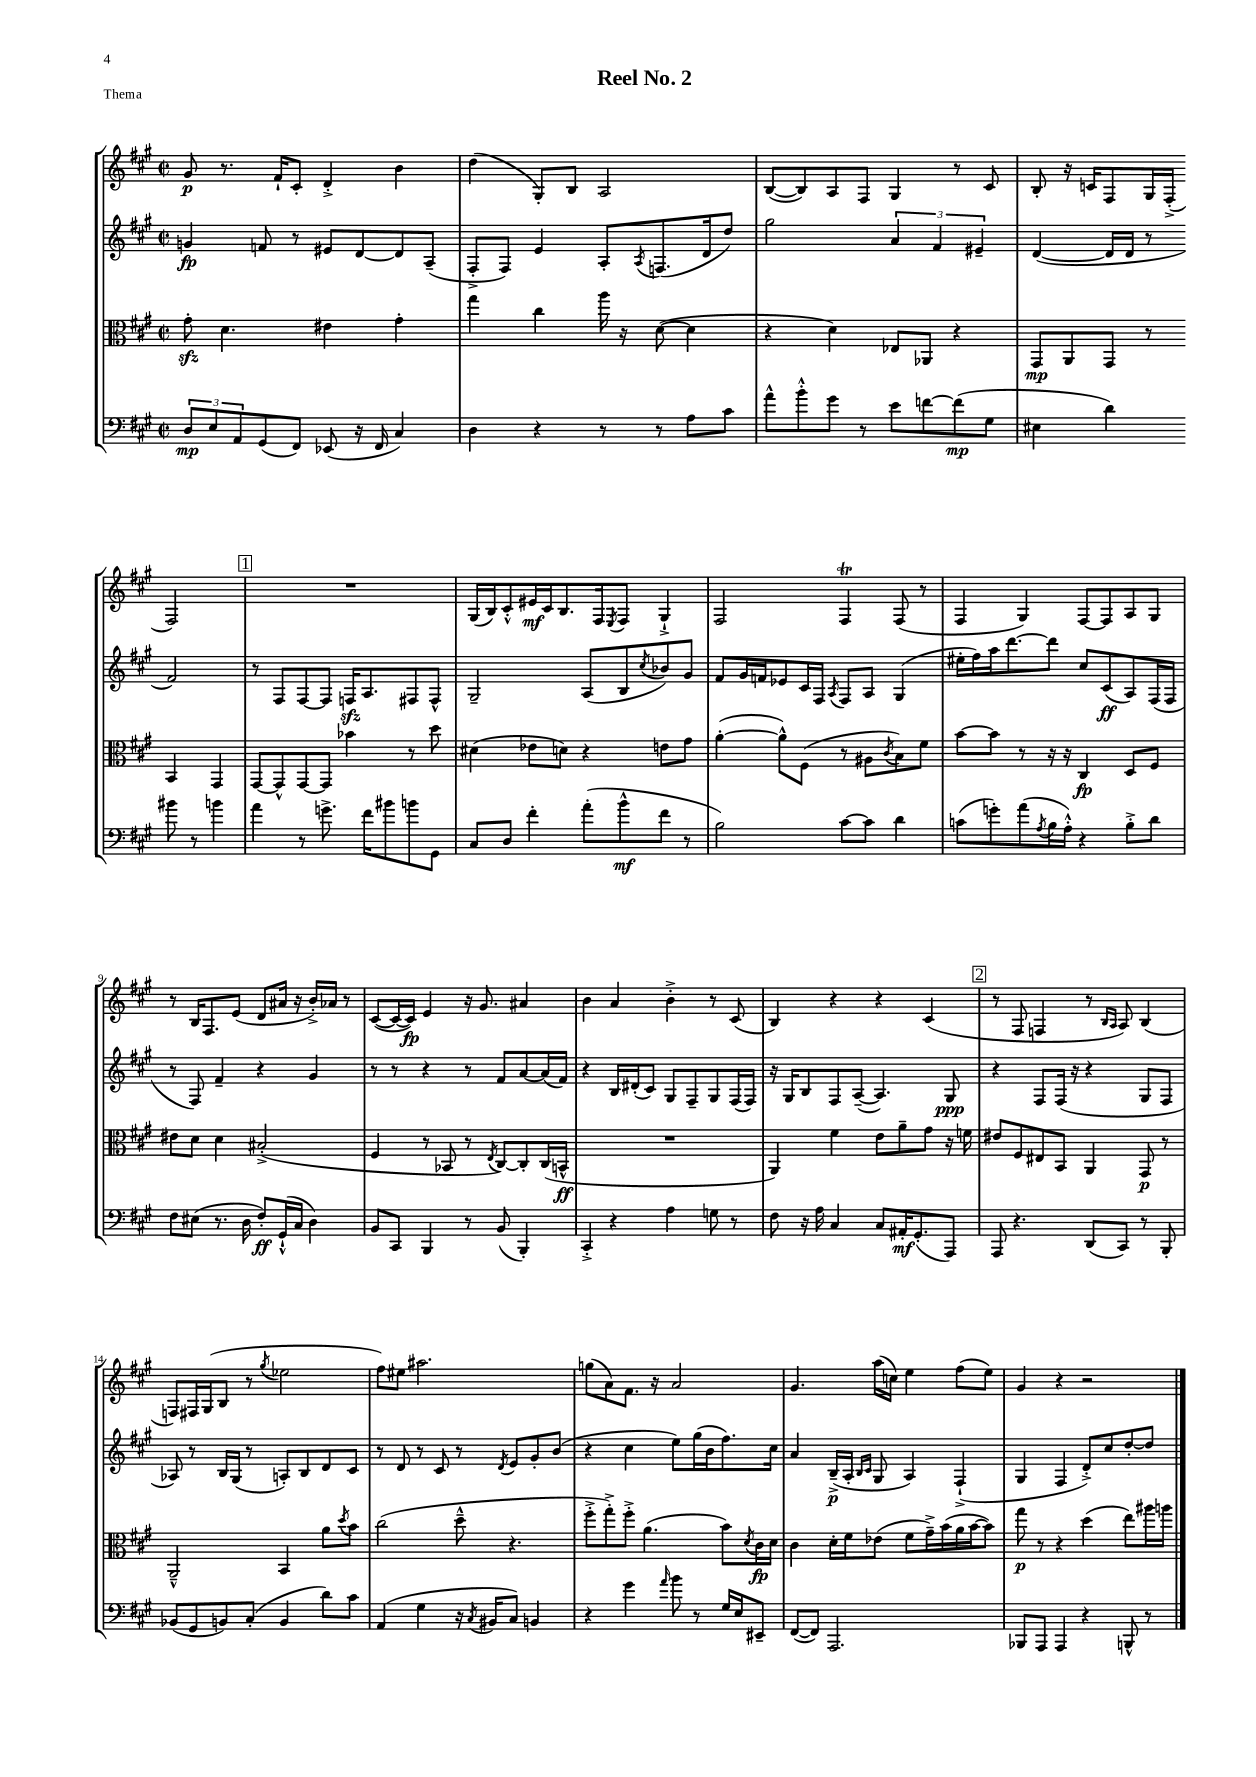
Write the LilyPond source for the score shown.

\header { title = "Reel No. 2" piece = "Thema" }
<<
\new StaffGroup <<
\new Staff = "s0" {
    \clef treble \key a \major \defaultTimeSignature \time 2/2
    gis'8\p r8. fis'16-! cis'8-. d'4-.-> b'4 |
    d''4( gis8-.) b8 a2 |
    b8~( b8) a8 fis8 gis4 r8 cis'8 |
    b8-. r16 c'16 fis8 gis16 fis16-.->( fis2) |
    \mark \markup { \box "1" } R1 |
    gis16( b16) cis'8-.-^ eis'16\mf cis'16 b8. fis16 \acciaccatura { e8 } fis8 gis4-!-> |
    fis2 fis4\trill fis8( r8 |
    fis4 gis4) fis8~ fis8 a8 gis8 |
    r8 b16 fis8. e'8( d'8 ais'16 r16 b'16-.->) aes'16 r8 |
    cis'8~( cis'16~ cis'16\fp) e'4 r16 gis'8. ais'4 |
    b'4 a'4 b'4-.-> r8 cis'8( |
    b4) r4 r4 cis'4( |
    \mark \markup { \box "2" } r8 fis8 f4 r8 \grace { b16 a16 } a8) b4( |
    f8) fis16 gis16( b8 r8 \acciaccatura { gis''8 } ees''2 |
    fis''8) eis''8 ais''2. |
    g''8( a'8) fis'8. r16 a'2 |
    gis'4. a''16( c''16) e''4 fis''8( e''8) |
    gis'4 r4 r2 \bar "|." |
}
\new Staff = "s1" {
    \clef treble \key a \major \defaultTimeSignature \time 2/2
    g'4\fp f'8 r8 eis'8 d'8~ d'8 a8--( |
    fis8-.-> fis8) e'4 a8-. \acciaccatura { a8 } f8.( d'16 d''8) |
    gis''2 \tuplet 3/2 { a'4 fis'4 eis'4-- } |
    d'4~( d'16 d'16 r8 fis'2) |
    \mark \markup { \box "1" } r8 fis8 fis8~ fis8 f16\sfz a8. fis8 fis8-^ |
    gis2-- a8( b8 \acciaccatura { cis''8 } bes'8) gis'8 |
    fis'8 gis'16 f'16 ees'8 cis'16 fis16 \acciaccatura { a8 } fis8 a8 gis4( |
    eis''16-. fis''16) a''16 d'''8.~ d'''8 cis''8 cis'8\ff( a8) fis16( fis16 |
    r8 fis8) fis'4-- r4 gis'4 |
    r8 r8 r4 r8 fis'8 a'8~ a'16( fis'16) |
    r4 b16 dis'16-.( cis'8) gis8 fis8-- gis8 fis16( fis16) |
    r16 gis16 b8 fis8 a8~--( a4.) gis8\ppp |
    \mark \markup { \box "2" } r4 fis8 fis16( r16 r4 gis8 fis8 |
    aes8) r8 b16 gis16( r8 a8-.) b8 d'8 cis'8 |
    r8 d'8 r8 cis'8 r8 \acciaccatura { d'8 } e'8 gis'8-. b'8( |
    r4 cis''4 e''8) gis''16( b'16 fis''8.) cis''16 |
    a'4 b16--->\p( a16-. \grace { b16 cis'16 } gis8 a4) fis4-!->( |
    gis4 fis4 d'8-.->) cis''8 d''8~-. d''8 \bar "|." |
}
\new Staff = "s2" {
    \clef alto \key a \major \defaultTimeSignature \time 2/2
    gis'8-.\sfz d'4. eis'4 gis'4-. |
    gis''4 cis''4 a''16 r16 d'8~( d'4 |
    r4 d'4) ees8 aes,8 r4 |
    gis,8\mp a,8 gis,8 r8 b,4 gis,4 |
    \mark \markup { \box "1" } gis,8~ gis,8-^ gis,8~ gis,8 bes'4 r8 d''8 |
    dis'4( ees'8 d'8) r4 e'8 gis'8 |
    a'4~-.( a'8-^) fis8( r8 ais8 \acciaccatura { cis'8 } b8) fis'8 |
    b'8~ b'8 r8 r16 r16 cis4\fp d8 fis8 |
    eis'8 d'8 d'4 bis2-.->( |
    fis4 r8 bes,8 r8 \acciaccatura { e8 } cis8~) cis8-. cis16( b,16-^\ff |
    R1 |
    a,4) fis'4 e'8 a'8-- gis'8 r16 f'16 |
    \mark \markup { \box "2" } eis'8 fis8 eis8 b,8 a,4 gis,8\p r8 |
    a,2---^ b,4 a'8 \acciaccatura { d''8 } b'8 |
    cis''2( d''8---^ r4. |
    fis''8-.-> gis''8-.->) fis''8-.-> a'4.( b'8) \acciaccatura { d'8 } cis'16\fp d'16 |
    cis'4 d'16-. fis'16 ees'8( fis'8 gis'16--->) b'16( a'16 b'16~ b'8) |
    gis''8\p r8 r4 d''4( e''8) ais''16 a''16 \bar "|." |
}
\new Staff = "s3" {
    \clef bass \key a \major \defaultTimeSignature \time 2/2
    \tuplet 3/2 { d8\mp e8 a,8 } gis,8( fis,8) ees,8( r16 fis,16 cis4) |
    d4 r4 r8 r8 a8 cis'8 |
    a'8-^ b'8-.-^ gis'8 r8 e'8 f'8~ f'8\mp( gis8 |
    eis4 d'4) bis'8 r8 b'4 |
    \mark \markup { \box "1" } a'4 r8 g'8.-> fis'16 bis'8 b'8 gis,8 |
    cis8 d8 fis'4-. a'8-.( b'8-^\mf fis'8 r8 |
    b2) cis'8~ cis'8 d'4 |
    c'8( g'8-.) a'8( \acciaccatura { a8 } b16 a16-.-^) r4 b8-.-> d'8 |
    fis8 eis8( r8. d16 fis8-.\ff) gis,16-!-^( cis16 d4) |
    b,8 cis,8 b,,4 r8 b,8( b,,4-.) |
    cis,4-.-> r4 a4 g8 r8 |
    fis8 r16 a16 cis4 cis8 ais,16-.\mf gis,8.-.( a,,8) |
    \mark \markup { \box "2" } a,,8 r4. d,8( cis,8) r8 b,,8-. |
    bes,8( gis,8 b,8) cis8-.( b,4 d'8) cis'8 |
    a,4( gis4 r16 \acciaccatura { cis8 } bis,16 cis8) b,4 |
    r4 gis'4 \grace { a'16 } b'8 r8 gis16 e16 eis,8-- |
    fis,8~( fis,8) a,,2. |
    bes,,8 a,,8 a,,4 r4 b,,8-^ r8 \bar "|." |
}
>>
>>
